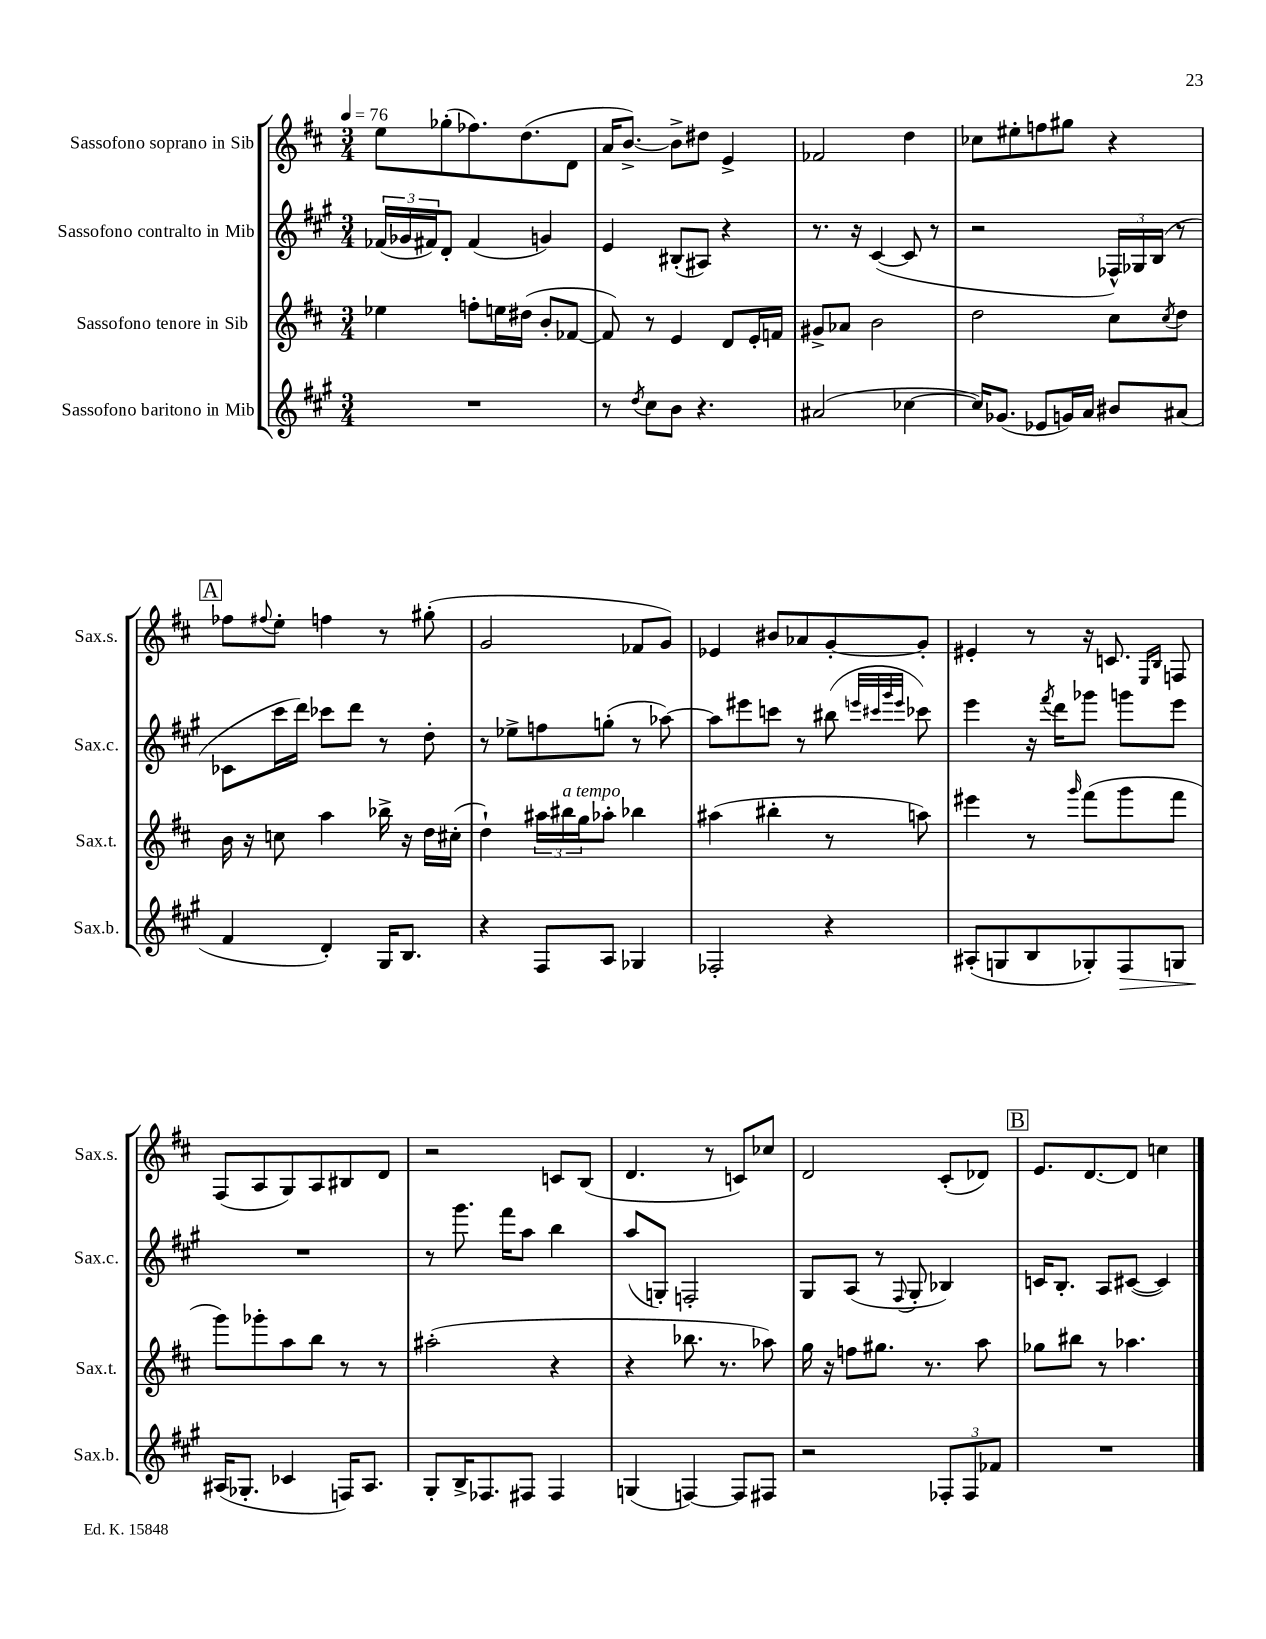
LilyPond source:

<<
\new StaffGroup <<
\new Staff = "s0" \with { instrumentName = "Sassofono soprano in Sib" shortInstrumentName = "Sax.s." } {
    \clef treble \key d \major \numericTimeSignature \time 3/4 \tempo 4 = 76
    e''8 ges''8-.( fes''8.) d''8.( d'8 |
    a'16 b'8.~->) b'8-> dis''8 e'4-> |
    fes'2 d''4 |
    ces''8 eis''8-. f''8 gis''8 r4 |
    \mark \markup { \box "A" } fes''8 \appoggiatura { fis''8 } e''8-. f''4 r8 gis''8-.( |
    g'2 fes'8 g'8) |
    ees'4 bis'8 aes'8 g'8~-. g'8-. |
    eis'4-. r8 r16 c'8. \grace { e16 b16 } f8 |
    fis8( a8 g8) a8 bis8 d'8 |
    r2 c'8 b8( |
    d'4. r8 c'8) ces''8 |
    d'2 cis'8-.( des'8) |
    \mark \markup { \box "B" } e'8. d'8.~ d'8 c''4 \bar "|." |
}
\new Staff = "s1" \with { instrumentName = "Sassofono contralto in Mib" shortInstrumentName = "Sax.c." } {
    \clef treble \key a \major \numericTimeSignature \time 3/4
    \tuplet 3/2 { fes'16( ges'16 fis'16) } d'8-. fis'4( g'4) |
    e'4 bis8-.( ais8) r4 |
    r8. r16 cis'4~( cis'8 r8 |
    r2 \tuplet 3/2 { fes16-^) ges16 b16( } r8 |
    \mark \markup { \box "A" } ces'8 cis'''16 d'''16) ces'''8 d'''8 r8 d''8-. |
    r8 ees''8-> f''8 g''8-.( r8 aes''8~) |
    aes''8 eis'''8 c'''8 r8 bis''8( \grace { e'''32 cis'''32 gis'''32 e'''32 } ces'''8) |
    e'''4 r16 \acciaccatura { fis'''8 } d'''16 ges'''8 g'''8 e'''8 |
    R2. |
    r8 gis'''8. fis'''16 a''8 b''4 |
    a''8( g8-.) f2-. |
    gis8 a8( r8 \appoggiatura { fis8 } gis8-. bes4) |
    \mark \markup { \box "B" } c'16 b8.-. a8 cis'8~( cis'4) \bar "|." |
}
\new Staff = "s2" \with { instrumentName = "Sassofono tenore in Sib" shortInstrumentName = "Sax.t." } {
    \clef treble \key d \major \numericTimeSignature \time 3/4
    ees''4 f''8-. e''16 dis''16( b'8-. fes'8~ |
    fes'8) r8 e'4 d'8 e'16-. f'16 |
    gis'8-> aes'8 b'2 |
    d''2 cis''8 \acciaccatura { cis''8 } d''8 |
    \mark \markup { \box "A" } b'16 r16 c''8 a''4 bes''16-> r16 d''16 cis''16-.( |
    d''4-!) \tuplet 3/2 { ais''16 bis''16^\markup { \italic "a tempo" } g''16 } aes''8-. bes''4 |
    ais''4( bis''4-. r8 a''8) |
    eis'''4 r8 \grace { g'''16 } fis'''8( g'''8 fis'''8 |
    g'''8) ges'''8-. a''8 b''8 r8 r8 |
    ais''2-.( r4 |
    r4 bes''8. r8. aes''8) |
    g''16 r16 f''8 gis''8. r8. a''8 |
    \mark \markup { \box "B" } ges''8 bis''8 r8 aes''4. \bar "|." |
}
\new Staff = "s3" \with { instrumentName = "Sassofono baritono in Mib" shortInstrumentName = "Sax.b." } {
    \clef treble \key a \major \numericTimeSignature \time 3/4
    R2. |
    r8 \acciaccatura { d''8 } cis''8 b'8 r4. |
    ais'2( ces''4~ |
    ces''16) ges'8.( ees'8 g'16) a'16 bis'8 ais'8( |
    \mark \markup { \box "A" } fis'4 d'4-.) gis16 b8. |
    r4 fis8 a8 ges4 |
    fes2-. r4 |
    ais8-.( g8 b8 ges8-.) fis8\> g8 |
    ais16\!( ges8.-. ces'4 f16) ais8. |
    gis8-. b16-> fes8. fis8 fis4 |
    g4( f4~) f8 fis8 |
    r2 \tuplet 3/2 { fes8-. fes8 fes'8 } |
    \mark \markup { \box "B" } R2. \bar "|." |
}
>>
>>
\layout { \context { \Score \remove "Bar_number_engraver" } }
